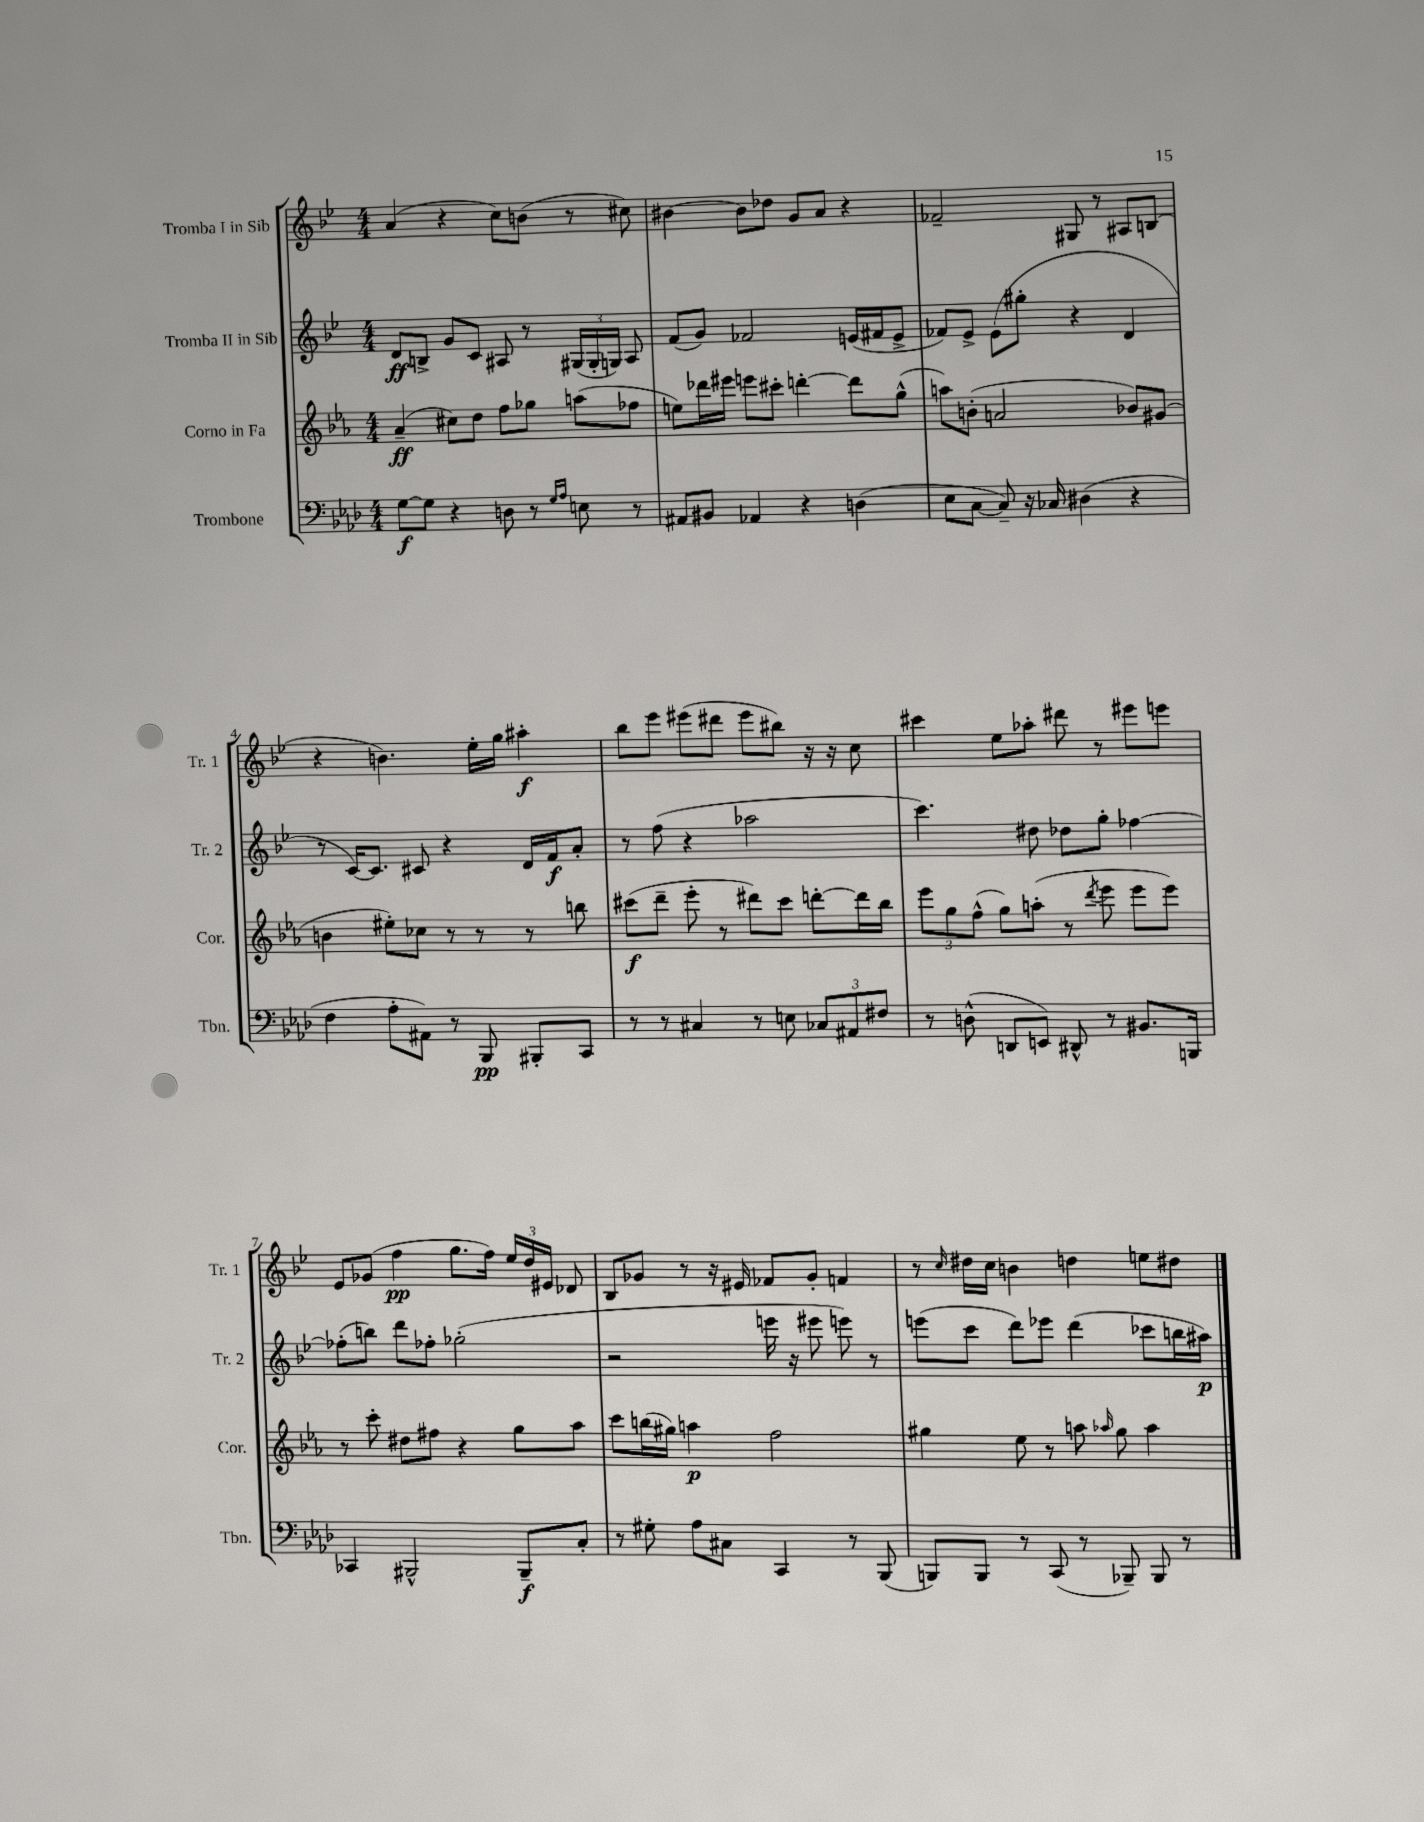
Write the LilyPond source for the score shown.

<<
\new StaffGroup <<
\new Staff = "s0" \with { instrumentName = "Tromba I in Sib" shortInstrumentName = "Tr. 1" } {
    \clef treble \key bes \major \numericTimeSignature \time 4/4
    \autoBeamOff a'4( r4 c''8[) b'8]( r8 cis''8) |
    bis'4~ bis'8[ des''8] g'8[ a'8] r4 |
    fes'2-- gis8 r8 ais8[ b8]( |
    r4 b'4.) ees''16[-. g''16] ais''4-.\f |
    bes''8[ ees'''8] eis'''8[( dis'''8] eis'''8[ bis''8]) r16 r16 c''8 |
    cis'''4 ees''8[ aes''8]-. dis'''8 r8 eis'''8[ e'''8] |
    ees'8[ ges'8]( f''4\pp g''8.[ f''16]) \tuplet 3/2 { ees''16[ d''16 eis'16] } des'8 |
    bes8[ ges'8] r8 r16 eis'16 fes'8[ ges'8]-. f'4 |
    r8 \grace { c''16 } dis''16[ c''16] b'4 d''4 e''8[ dis''8] \bar "|." |
}
\new Staff = "s1" \with { instrumentName = "Tromba II in Sib" shortInstrumentName = "Tr. 2" } {
    \clef treble \key bes \major \numericTimeSignature \time 4/4
    \autoBeamOff d'8[\ff b8]-> g'8[ c'8] ais8 r8 \tuplet 3/2 { gis16[( gis16-. g16]) } ais8 |
    f'8[( g'8]) fes'2 e'16[( fis'16 e'8]-> |
    fes'8[) ees'8]-> ees'8[( gis''8]-. r4 d'4 |
    r8 c'16[~) c'8.] cis'8 r4 d'16[ f'16\f a'8]-. |
    r8 f''8( r4 aes''2 |
    c'''4.) dis''8 des''8[ g''8]-. fes''4~ |
    fes''8[-.( b''8]) d'''8[ fes''8]-. ges''2-.( |
    r2 e'''16 r16 eis'''8 e'''8) r8 |
    e'''8[( c'''8] d'''8[) ees'''8] d'''4( ces'''8[ b''16 ais''16]\p) \bar "|." |
}
\new Staff = "s2" \with { instrumentName = "Corno in Fa" shortInstrumentName = "Cor." } {
    \clef treble \key ees \major \numericTimeSignature \time 4/4
    \autoBeamOff aes'4--\ff( cis''8[) d''8] f''8[ ges''8] a''8[( fes''8] |
    e''8[) des'''16 eis'''16] e'''8[ cis'''8]-. d'''4~-. d'''8[ g''8]-^( |
    a''8[) b'8]-.( a'2 bes'8[) gis'8]( |
    b'4 eis''8[-.) ces''8] r8 r8 r8 b''8 |
    cis'''8[\f( d'''8]-- ees'''8-. r8 dis'''8[) cis'''8] d'''8[~-. d'''16 bes''16] |
    \tuplet 3/2 { ees'''8[ g''8 f''8]-^( } g''8[) a''8]-.( r8 \acciaccatura { d'''8 } ees'''8 ees'''8[ ees'''8]) |
    r8 c'''8-. dis''8[ fis''8] r4 g''8[ aes''8] |
    c'''8[ b''16( gis''16]) a''4\p f''2 |
    gis''4 ees''8 r8 a''8 \grace { aes''16 } gis''8 aes''4 \bar "|." |
}
\new Staff = "s3" \with { instrumentName = "Trombone" shortInstrumentName = "Tbn." } {
    \clef bass \key aes \major \numericTimeSignature \time 4/4
    \autoBeamOff g8[~\f g8] r4 d8 r8 \grace { g16[ aes16] } e8 r8 |
    ais,8[ bis,8] aes,4 r4 d4( |
    ees8[ c8]~ c8--) r16 ces16 dis4( r4 |
    f4 aes8[-. ais,8]) r8 bes,,8\pp bis,,8[-. c,8] |
    r8 r8 cis4 r8 e8 \tuplet 3/2 { ces8[ ais,8 fis8] } |
    r8 d8-^( d,8[ e,8]) dis,8-^ r8 bis,8.[ b,,16] |
    ces,4 bis,,2-^ bis,,8[--\f c8]-. |
    r8 gis8-. aes8[ cis8] c,4 r8 bes,,8( |
    b,,8[) b,,8] r8 c,8( r8 bes,,8--) bes,,8 r8 \bar "|." |
}
>>
>>
